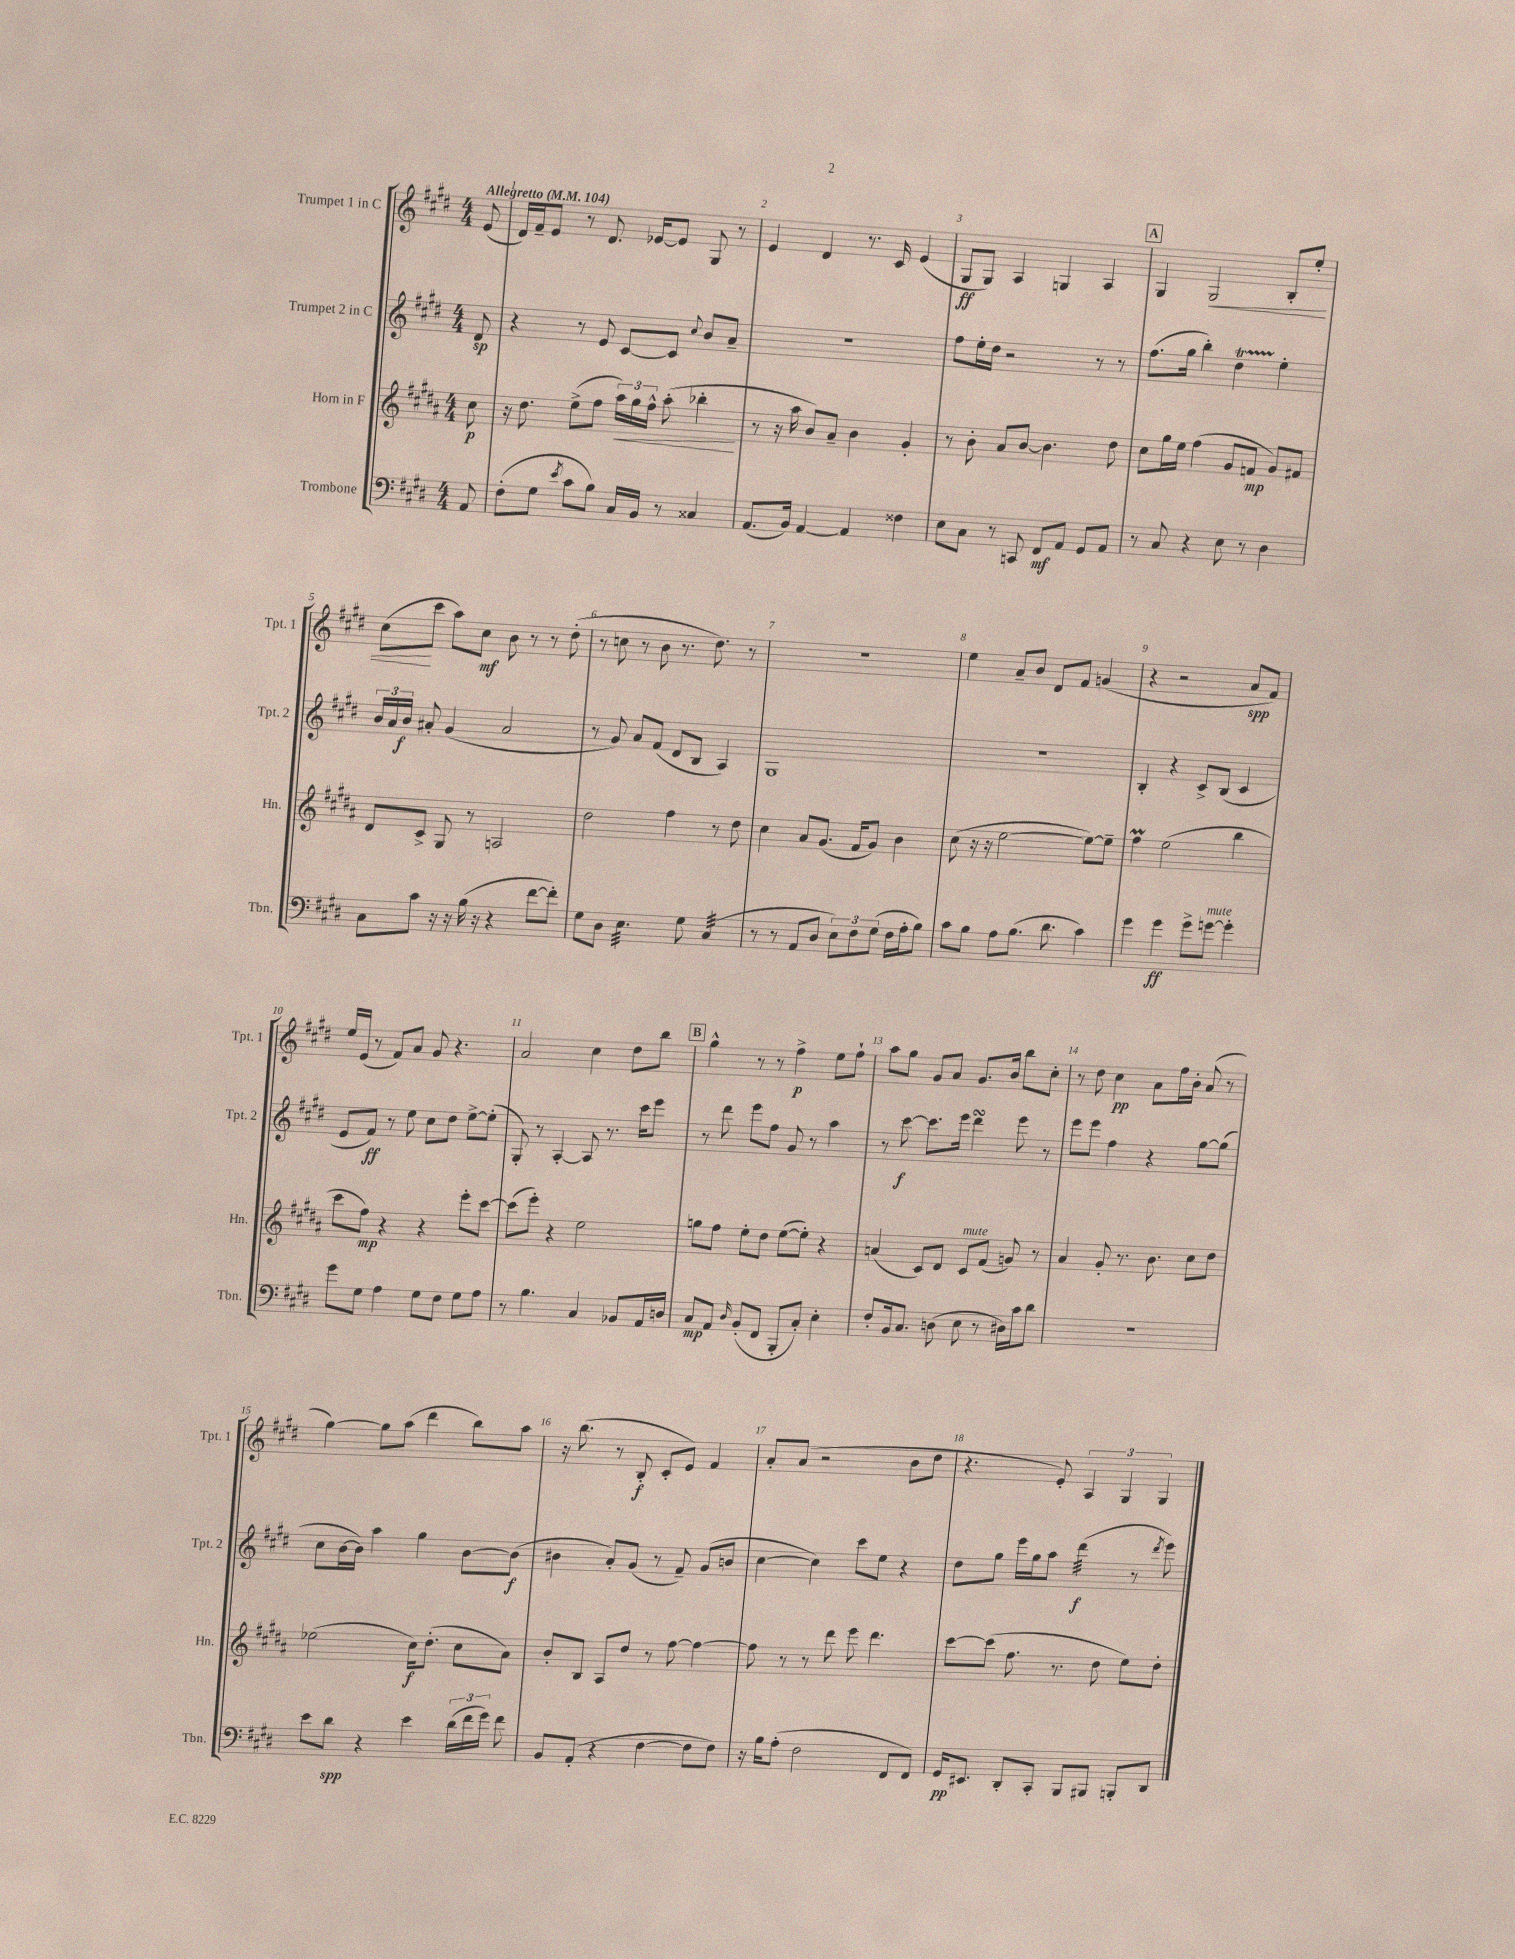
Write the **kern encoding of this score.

**kern	**kern	**kern	**kern
*staff4	*staff3	*staff2	*staff1
*clefF4	*clefG2	*clefG2	*clefG2
*k[f#c#g#d#]	*k[f#c#g#d#a#]	*k[f#c#g#d#]	*k[f#c#g#d#]
*M4/4	*M4/4	*M4/4	*M4/4
*MM104	*MM104	*MM104	*MM104
8AA	8cc#	8d#	(8e
=	=	=	=
(8F#'	16r	4r	16d#)
.	8.dd#	.	16f#~
8G#	.	.	8e
8qe	.	.	.
8c#	(8ee^	8r	8r
8B)	8ff#	8e	8.d#
16C#	24aa#)	[8c#	.
.	24gg#	.	.
16BB	.	.	[16e-
.	24ff#^^	.	.
8r	(8aa#'	8c#]	8e-]
.	.	8qqcc#	.
4C##	4bb-'	8b	8G#
.	.	8a~	8r
=	=	=	=
(8.AA	8r	1r	4e
.	16r	.	.
16BB)	16aa#	.	.
[4AA	8b)	.	4d#
.	8a#~	.	.
4AA]	4b	.	8.r
.	.	.	16c#
4F##	4g#'	.	(4e
=	=	=	=
8E	8r	8ff#	8G#
8C#	8b'	16ee'	8G#)
.	.	16dd#	.
8r	8a#	2r	4A
8CC	[8b	.	.
8FF#	4.b]	.	4G
8AA	.	.	.
8GG#	.	8r	4A
8AA	8dd#	8r	.
=	=	=	=
8r	8cc#	(8.ff#	4G#
8C#	16gg#	.	.
.	16ee	16gg#	.
4r	(4ff#	4bb')	2G#
8E	8g#	4dd#	.
8r	8f	.	.
4D#	8g#)	4ee'	8B'
.	8f#	.	8ee'
=	=	=	=
8C#	8d#	24b	(8cc#
.	.	24a	.
.	.	24b	.
8c#	8c#^	8a#'	8ccc#
16r	8G#	(4g#	8aa)
16r	.	.	.
(16B	8r	.	8cc#
16r	.	.	.
4r	2A	2a#	8b
.	.	.	8r
[8f#	.	.	8r
8f#'])	.	.	(8dd#'
=	=	=	=
8G#	2dd#	8r	8r
8D#	.	8g#)	8cc
4.E	.	8a	8r
.	.	(8f#	8b
.	4ff#	8d#	8.r
8G#	.	8B	.
.	.	.	8.dd#)
(4C#	8r	4A)	.
.	8dd#	.	8r
=	=	=	=
8r	4cc#	1G#	1r
8r	.	.	.
8AA	8a#	.	.
8D#	(8.g#	.	.
12E)	.	.	.
.	16f#	.	.
12F#	.	.	.
.	8g#)	.	.
(12G#	.	.	.
16F#	4b	.	.
16A'	.	.	.
8B)	.	.	.
=	=	=	=
8c#	(8cc#	1r	4ee
8B	16r	.	.
.	16r	.	.
8A	[2ee	.	8a~
(8.B	.	.	8b
.	.	.	8d#
8.d#	.	.	.
.	.	.	8f#
4c#)	8ee_)	.	(4g
.	8ee~]	.	.
=	=	=	=
4g#	4ff#	4B'	4r
4g#	(2ee	4r	2r
8g#^	.	8c#^	.
[8g	.	(8B	.
4g']	4bb	4c#	8a
.	.	.	8f#)
=	=	=	=
8g#	8ccc#	8e	16ee
.	.	.	(16e
8G#	8ff#)	8f#)	8r
4A	4r	8r	8f#)
.	.	8ee	8a
8G#	4r	8cc#	8g#
8F#	.	8dd#	4.r
8G#	8eee'	[8ee^	.
8A	[8ccc#	(8ee']	.
=	=	=	=
8r	(8ccc#]	8G#')	2a
4.B	8eee')	8r	.
.	4r	[4A'	.
4C#	2ee	8A]	4cc#
.	.	8.r	.
8BB-	.	.	8dd#
.	.	16ccc#	.
16AA	.	8eee	8bb
16D	.	.	.
=	=	=	=
8C#	8gg	8r	4gg#^^
8AA	8ff#	8ddd#	.
16qqD#	.	.	.
(8BB'	8ee'	8eee	8r
8FF#	8dd#	8ff#	8r
8BBB'	([8ee	8g#	4ff#^
8C#')	8ee'])	8r	.
4E'	4r	4aa	8ee
.	.	.	8ff#`
=	=	=	=
8F#'	(4a	8r	8aa
16BB	.	[8ccc#	8gg#
8.C#	.	.	.
.	8c#)	8.ccc#]	8g#
(8D	8d#	.	8a
.	.	16eee	.
8E	8c#	4ddd#	8.g#
8r	(8f#	.	.
.	.	.	16b
16D#)	8g)	8eee	8bb
16c#	.	.	.
8d#	8r	8r	8cc#'
=	=	=	=
1r	4a#	8eee	8r
.	.	8eee	8dd#
.	8g#'	4ff#	4cc#
.	8.r	.	.
.	.	4r	8a
.	8.b	.	.
.	.	.	16ff#
.	.	.	16b'
.	8cc#	[8gg#	(8a
.	8dd#	(8gg#]	8r
=	=	=	=
8e	(2ee-	8cc#	[4gg#)
8d#	.	[16b	.
.	.	16b])	.
4r	.	4aa	8gg#]
.	.	.	(8aa
4e	16cc#)	4gg#	4ddd#
.	(8.dd#'	.	.
(24d#	8cc#	[8b	8bb)
24f#	.	.	.
24g#)	.	.	.
8f#	8a#)	(8b]	8aa
=	=	=	=
8BB	8b'	4b#	16r
.	.	.	(8.bb
(8AA'	8B	.	.
4r	8A#	8a')	8r
.	8dd#	(8g#	8B'
[4F#	8r	8r	8c#'
.	[8ff#	8f#~)	8e)
8F#]	4ff#_	(8g#	4f#
8F#)	.	8b	.
=	=	=	=
16r	8ff#]	[4cc#	8a'
16B	.	.	.
(8A'	8r	.	(8a
2F#	8r	4cc#])	2r
.	8ddd#	.	.
.	8eee	8ccc#	.
.	4.ddd#	8ee	.
8FF#	.	4r	8b
8FF#)	.	.	8dd#
=	=	=	=
16GG#	[8ccc#	8dd#	4.r
8.EE#	.	.	.
.	(8ccc#]	8gg#	.
8DD#'	8.ff#	16eee	.
.	.	16gg#	.
8CC#'	.	8aa	8e')
.	8.r	.	.
8BBB	.	(4ddd#	6A
8BBB#	8dd#	.	.
.	.	.	6G#
8BBB'	8ee)	8r	.
.	.	.	6G#
.	.	8qddd#	.
8DD#	8dd#'	8eee)	.
==	==	==	==
*-	*-	*-	*-
